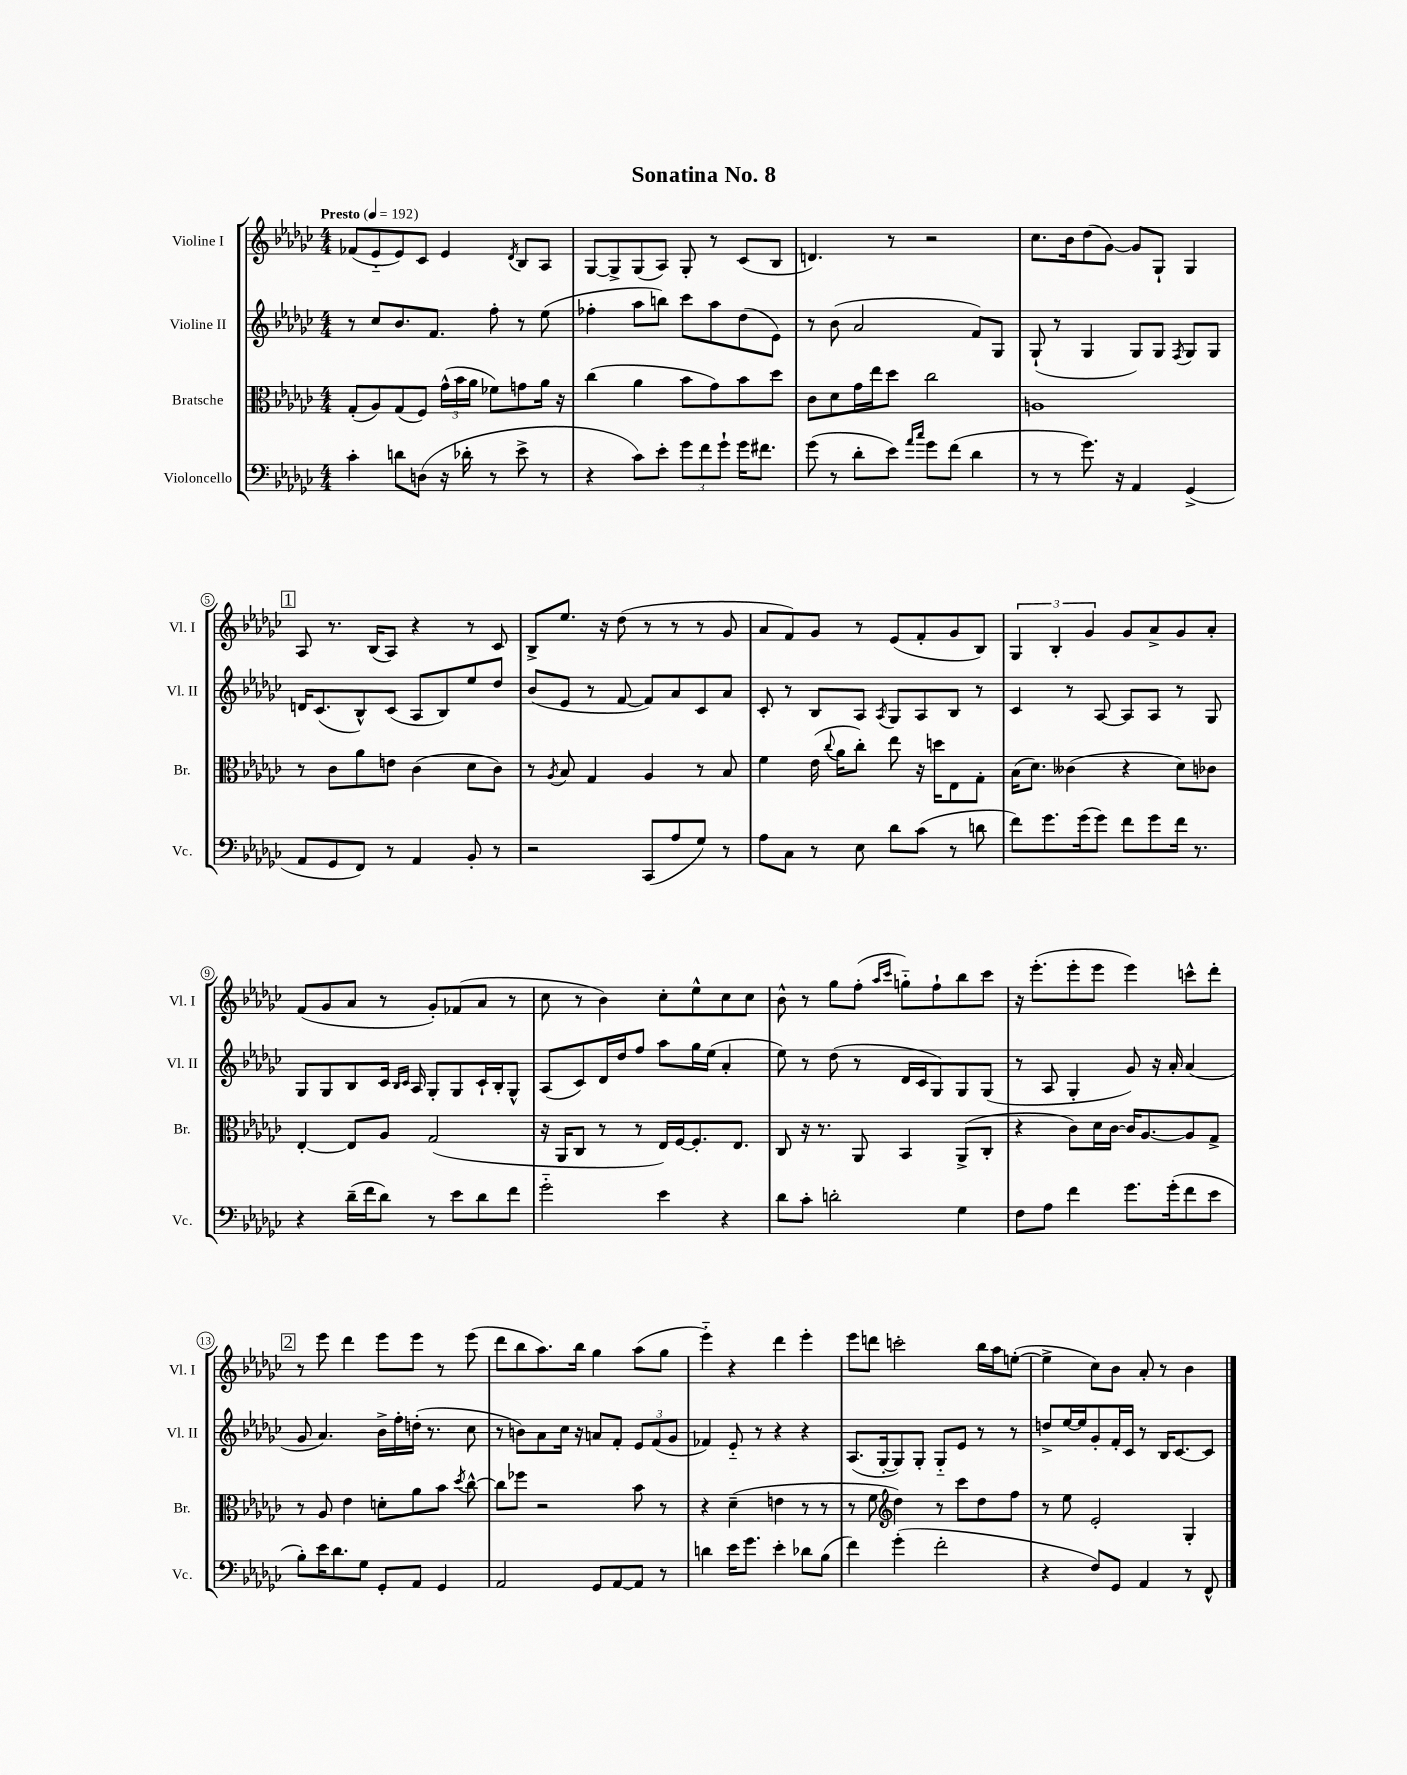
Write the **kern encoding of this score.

**kern	**kern	**kern	**kern
*staff4	*staff3	*staff2	*staff1
*clefF4	*clefC3	*clefG2	*clefG2
*k[b-e-a-d-g-c-]	*k[b-e-a-d-g-c-]	*k[b-e-a-d-g-c-]	*k[b-e-a-d-g-c-]
*M4/4	*M4/4	*M4/4	*M4/4
*MM192	*MM192	*MM192	*MM192
4c-'\	(8G-'/L	8r	(8f-/L
.	8A-/)	8cc-/L	8e-'~/
8d\L	(8G-/	8.b-/	8e-/)
(8D\J	8F/J)	.	8c-/J
.	.	8.f/J	.
16r	(24g-^^\LL	.	4e-/
.	24b-\	.	.
16d-'\	.	.	.
.	24a-\JJ	.	.
8r	8f-\L)	8ff'\	.
.	.	.	8qd-/
8e-^\	8g\	8r	8B-/L
8r	16a-\Jk	(8ee-\	8A-/J
.	16r	.	.
=	=	=	=
4r	(4cc-\	4ff-'\	[8G-/L
.	.	.	8G-^/]
8c-\L)	4a-\	8aa-\L	(8G-/
8e-'\J	.	8bb\J)	8A-/J)
12g-\L	8b-\L	8ccc-\L	8G-'/
12f\	.	.	.
.	8g-\)	8aa-\	8r
12g-`\J	.	.	.
16g-\LK	8b-\	(8dd-\	(8c-/L
8.f#\J	.	.	.
.	8dd-\J	8e-\J)	8B-/J
=	=	=	=
(8g-\	8c-\L	8r	4.d/)
8r	8d-\	(8b-\	.
8d-'\L	16g-\L	2a-/	.
.	16ee-\J	.	.
8e-\J)	8dd-\J	.	8r
16qqa-/LL	.	.	.
16qqcc-/JJ	.	.	.
8g-\L	2cc-\	.	2r
(8f\J	.	.	.
4d-\	.	8f/L)	.
.	.	8G-/J	.
=	=	=	=
8r	1A	(8G-`/	8.cc-\L
8r	.	8r	.
.	.	.	16b-\k
8.g-\)	.	4G-/	(8dd-\
.	.	.	[8g-\J)
16r	.	.	.
4AA-/	.	8G-/L)	8g-/]L
.	.	8G-/J	8G-`/J
.	.	8qF/	.
(4GG-^/	.	8G-/L	4G-/
.	.	8G-/J	.
=	=	=	=
8AA-/L	8r	16d/LK	8A-/
.	.	(8.c-/	.
8GG-/	8c-\L	.	8.r
8FF/J)	8a-\	8B-^^/)	.
.	.	.	(16B-/LK
8r	8e\J	(8c-/J	8A-/J)
4AA-/	(4c-\	8A-/L	4r
.	.	8B-/)	.
8BB-'/	8d-\L	8ee-/	8r
8r	8c-\J)	8dd-/J	8c-/
=	=	=	=
2r	8r	(8b-/L	8B-^/L
.	8qA-/	.	.
.	8B-/	8e-/J	8.ee-/J
.	4G-/	8r	.
.	.	.	16r
.	.	[8f/	(8dd-\
(8CC-/L	4A-/	8f/]L)	8r
8A-/	.	8a-/	8r
8G-/J)	8r	8c-/	8r
8r	8B-/	8a-/J	8g-/
=	=	=	=
8A-\L	4f\	8c-'/	8a-/L
8C-\J	.	8r	8f/)
8r	(16e-\	8B-/L	8g-/J
.	8qqcc-/	.	.
.	16a-\LK	.	.
8E-\	8cc-'\J)	8A-/J	8r
.	.	8qA-/	.
8d-\L	8ee-\	8G-/L	(8e-/L
(8c-\J	16r	8A-/	8f'/
.	16dd\LK	.	.
8r	8E-\	8B-/J	8g-/
8d\	8G-'\J	8r	8B-/J)
=	=	=	=
8f\L)	(16B-\LK	4c-/	6G-/
.	8.d-\J)	.	.
8.g-\	.	.	.
.	.	.	6B-'/
.	(4c--\	8r	.
(16g-\k	.	.	.
.	.	.	6g-/
8g-\J)	.	[8A-/	.
8f\L	4r	8A-/]L	8g-/L
8g-\	.	8A-/J	8a-^/
16f\Jk	8d-\L)	8r	8g-/
8.r	.	.	.
.	8c-\J	8G-/	8a-'/J
=	=	=	=
4r	[4E-'/	8G-/L	(8f/L
.	.	8G-/	8g-/
(16d-~\LL	8E-/]L	8B-/	8a-/J
16f\J	.	.	.
8d-\J)	8A-/J	16c-/Jk	8r
.	.	16qqB-/LL	.
.	.	16qqc-/JJ	.
.	.	16A-/	.
8r	(2G-/	8G-'/L	8g-'/L)
8e-\L	.	8G-/	(8f-/
8d-\	.	16c-`/L	8a-/J
.	.	16B-'/J	.
8f\J	.	8G-^^/J	8r
=	=	=	=
2g-'~\	16r	(8A-/L	8cc-\
.	16AA-/LK	.	.
.	8C-/J	8c-/)	8r
.	8r	16d-/L	4b-\)
.	.	16dd-/J	.
.	8r	8ff/J	.
4e-\	16E-/LL)	8aa-\L	8cc-'\L
.	[16F/J	.	.
.	8.F'/]	16gg-\L	8ee-^^\
.	.	(16ee-\JJ	.
4r	.	4a-'/	8cc-\
.	8.E-/J	.	.
.	.	.	8cc-\J
=	=	=	=
8d-\L	8C-/	8ee-\)	8b-^^\
8c-'\J	16r	8r	8r
.	8.r	.	.
2d'\	.	(8dd-\	8gg-\L
.	8AA-/	8r	(8ff'\J
.	.	.	16qqaa-/LL
.	.	.	16qqccc-/JJ
.	4BB-/	16d-/LL	8gg'~\L)
.	.	16c-/J	.
.	.	8G-/)	8ff`\
4G-\	(8AA-^/L	8G-/	8bb-\
.	8C-'/J	(8G-/J	8ccc-\J
=	=	=	=
8F\L	4r	8r	16r
.	.	.	(8.eee-'\L
8A-\J	.	8A-/	.
4f\	8c-\L)	4G-'/	8eee-'\
.	16d-\L	.	8eee-\J
.	[16c-\JJ	.	.
8.g-\L	16c-/]LK	8g-/)	4eee-\)
.	[8.A-/	.	.
.	.	16r	.
(16g-'\k	.	16a-'/	.
8f\	8A-/]	(4a-/	8ccc^^\L
8e-\J	8G-^/J	.	8ddd-'\J
=	=	=	=
8B-'\L)	8r	8g-/	8r
16e-\K	8A-/	4.a-/)	8eee-\
8.d-\	.	.	.
.	4e-\	.	4ddd-\
8G-\J	.	.	.
8GG-'/L	8d'\L	16b-^\LL	8eee-\L
.	.	16ff'\	.
8AA-/J	8a-\	(16dd'\JJ	8eee-\J
.	.	8.r	.
4GG-/	8b-\J	.	8r
.	8qdd-/	.	.
.	[8cc-^^\	8cc-\	(8eee-\
=	=	=	=
2AA-/	8cc-\]L	8r	8ddd-\L
.	8ff-\J	8b\L)	8bb-\
.	2r	8a-\	8.aa-\)
.	.	16cc-\Jk	.
.	.	16r	16bb-\Jk
8GG-/L	.	8a/L	4gg-\
[8AA-/	.	8f'/J	.
8AA-/]J	8b-\	12e-/L	(8aa-\L
.	.	(12f/	.
8r	8r	.	8gg-\J
.	.	12g-/J	.
=	=	=	=
4d\	4r	4f-/)	4eee-'~\)
16e-\LK	(4d-~\	8e-'~/	4r
8.g-\J	.	.	.
.	.	8r	.
4e-'\	4e\	4r	4ddd-\
8d-\L	8r	4r	4eee-'\
(8B-\J	8r	.	.
=	=	=	=
4f\)	8r	(8.A-/L	8eee-\L
.	8f\	.	8ddd\J
.	.	[16G-'/k	.
*	*clefG2	*	*
(4g-'\	4dd-\)	8G-/])	2ccc'\
.	.	8G-'/J	.
2f'\	8r	8G-'~/L	.
.	8ccc-\L	8e-/J	.
.	8dd-\	8r	16bb-\LL
.	.	.	16aa-\J
.	8ff\J	8r	([8ee'\J
=	=	=	=
4r	8r	8dd^/L	4ee^\]
.	8ee-\	[16ee-/L	.
.	.	16ee-/]J	.
8F/L)	2e-'/	8g-'/	8cc-\L)
8GG-/J	.	16f'/L	8b-\J
.	.	16c-/JJ	.
4AA-/	.	8r	8a-'/
.	.	16B-/LK	8r
.	.	[8.c-/	.
8r	4G-'/	.	4b-\
8FF^^/	.	8c-/]J	.
==	==	==	==
*-	*-	*-	*-
